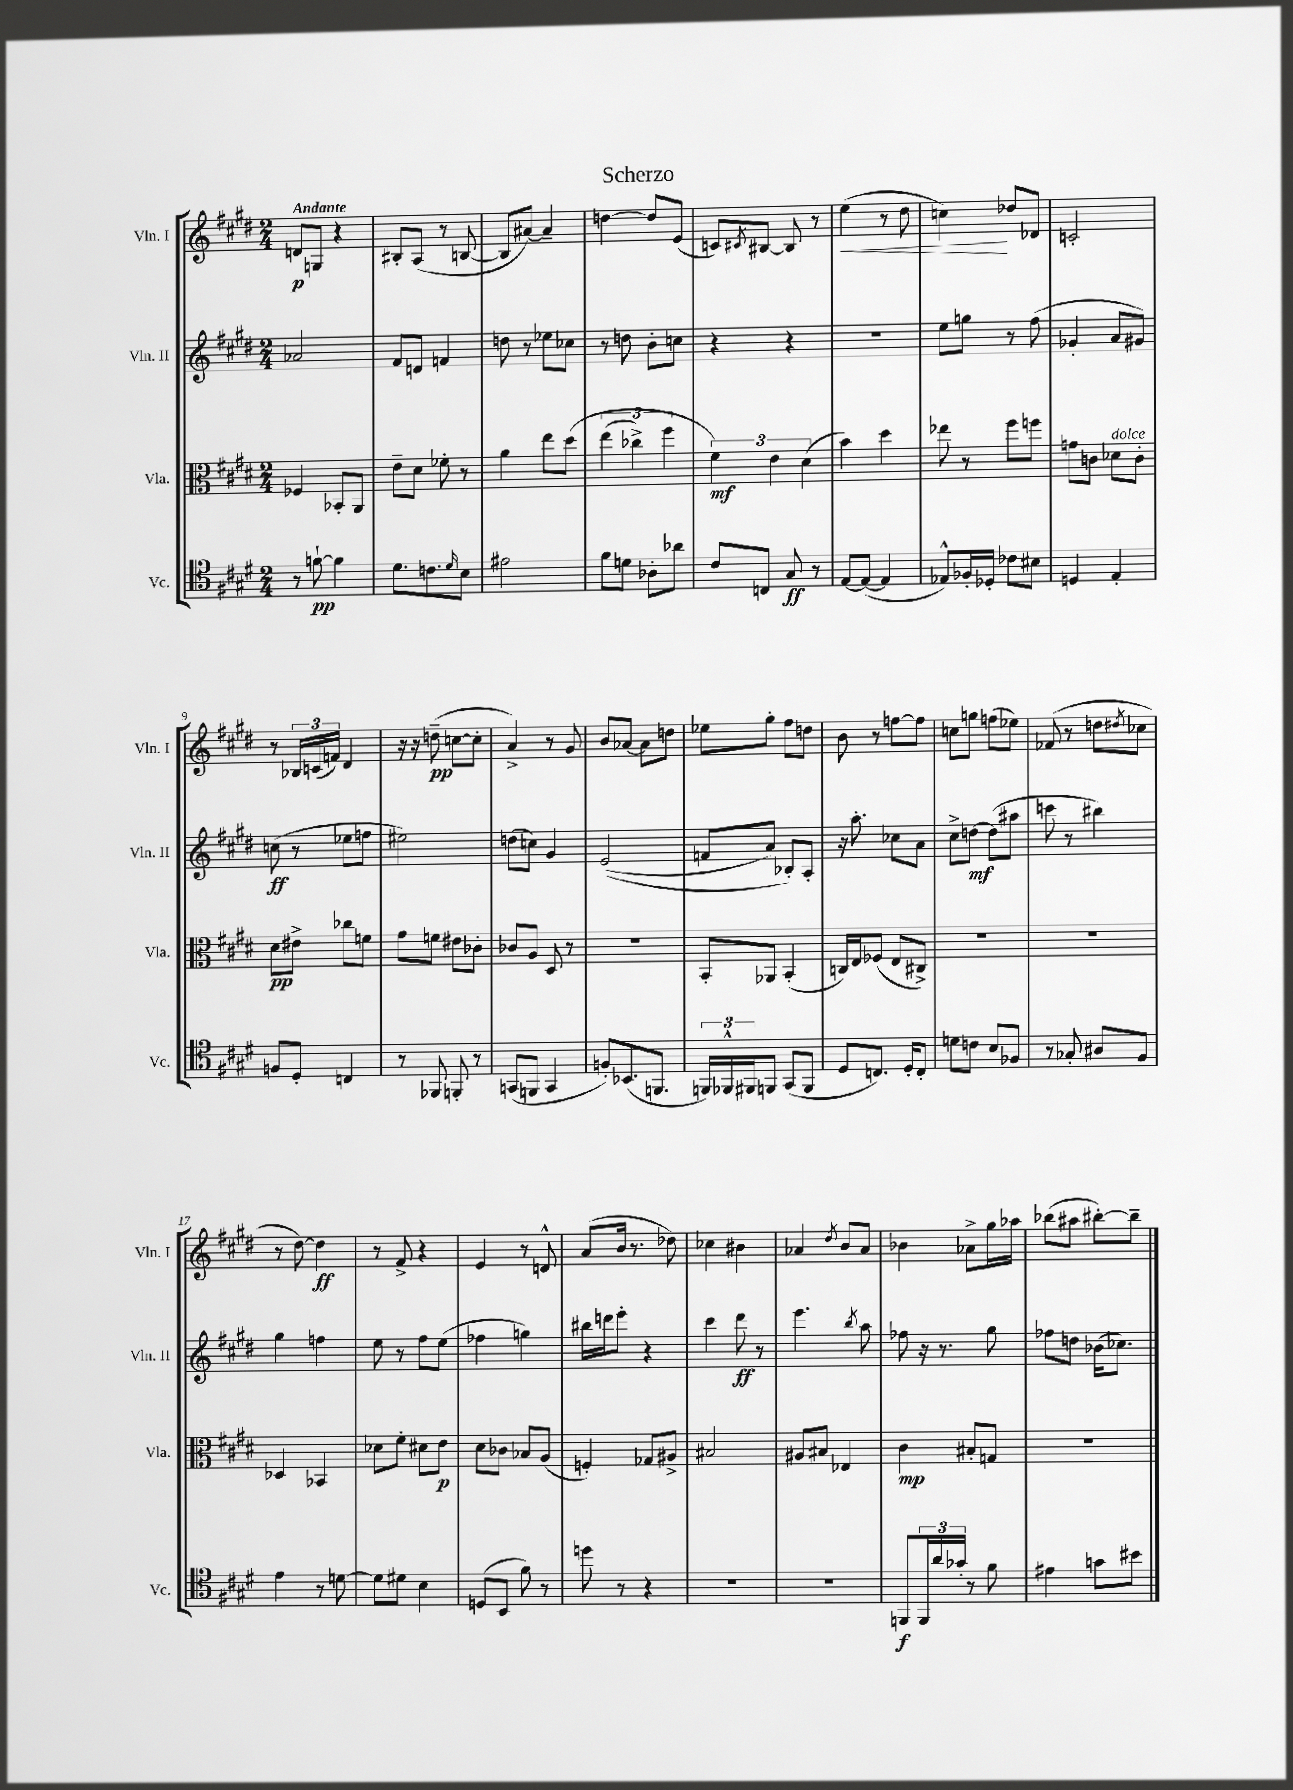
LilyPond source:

\header { title = "Scherzo" }
<<
\new StaffGroup <<
\new Staff = "s0" \with { instrumentName = "Vln. I" shortInstrumentName = "Vln. I" } {
    \clef treble \key e \major \numericTimeSignature \time 2/4 \tempo "Andante"
    d'8\p g8 r4 |
    bis8-. a8( r8 b8~ |
    b8 ais'8~) ais'4-- |
    d''4~ d''8 e'8( |
    c'8) \acciaccatura { cis'8 } bis8~ bis8 r8 |
    e''4\<( r8 dis''8 |
    c''4\!) des''8 des'8 |
    c'2-. |
    r8 \tuplet 3/2 { bes16 c'16( f'16) } dis'4 |
    r16 r16 d''8--\pp( c''8~ c''8-. |
    a'4->) r8 gis'8 |
    b'8 aes'8~ aes'8 d''8 |
    ees''8 gis''8-. fis''8 d''8 |
    b'8 r8 f''8~ f''8 |
    c''8 g''8 f''8( ees''8) |
    fes'8( r8 d''8 \acciaccatura { dis''8 } ces''8 |
    r8 dis''8~) dis''4\ff |
    r8 fis'8-> r4 |
    e'4 r8 d'8-^ |
    a'8( b'16 r8. des''8) |
    ces''4 bis'4 |
    aes'4 \acciaccatura { dis''8 } b'8 aes'8 |
    bes'4 aes'8-> gis''16 aes''16 |
    bes''8( ais''8 bis''8~-.) bis''8-- \bar "|." |
}
\new Staff = "s1" \with { instrumentName = "Vln. II" shortInstrumentName = "Vln. II" } {
    \clef treble \key e \major \numericTimeSignature \time 2/4
    aes'2 |
    fis'8 d'8 f'4 |
    d''8 r8 ees''8 ces''8 |
    r8 d''8 b'8-. c''8 |
    r4 r4 |
    r2 |
    e''8 g''8 r8 fis''8( |
    ges'4-. a'8 gis'8) |
    c''8\ff( r8 ees''8 f''8 |
    eis''2) |
    d''8( c''8) gis'4 |
    e'2(\( |
    f'8 a'8) bes8-.\) a8-. |
    r16 a''8.-. ces''8 a'8 |
    cis''8-> d''8~\mf d''8( ais''8 |
    c'''8 r8 bis''4) |
    gis''4 f''4 |
    e''8 r8 fis''8 e''8( |
    fes''4 g''4) |
    bis''16 d'''16 e'''8-. r4 |
    cis'''4 dis'''8\ff r8 |
    e'''4. \acciaccatura { b''8 } a''8 |
    fes''8 r16 r8. gis''8 |
    fes''8 d''8 bes'16( ces''8.) \bar "|." |
}
\new Staff = "s2" \with { instrumentName = "Vla." shortInstrumentName = "Vla." } {
    \clef alto \key e \major \numericTimeSignature \time 2/4
    fes4 bes,8-. a,8 |
    e'8-- dis'8 fes'8-. r8 |
    a'4 e''8 dis''8\( |
    \tuplet 3/2 { e''4( ces''4->) fis''4 } |
    \tuplet 3/2 { fis'4\mf\) e'4 dis'4( } |
    b'4) dis''4 |
    ees''8 r8 fis''8 f''8 |
    g'8 c'8 des'8^\markup { \italic "dolce" } c'8-. |
    dis'8\pp eis'8-> ces''8 f'8 |
    gis'8 f'8 eis'8 ces'8-. |
    ces'8 a8 dis8 r8 |
    R2 |
    b,8-. aes,8 b,4-.( |
    c16) e16 fes8( e8 cis8->) |
    R2 |
    R2 |
    des4 bes,4 |
    des'8 fis'8-. dis'8 e'8\p |
    dis'8 ces'8 bes8 a8( |
    f4-.) ges8 ais8-> |
    bis2 |
    ais8 bis8 ees4 |
    cis'4\mp bis8-. g8 |
    R2 \bar "|." |
}
\new Staff = "s3" \with { instrumentName = "Vc." shortInstrumentName = "Vc." } {
    \clef tenor \key e \major \numericTimeSignature \time 2/4
    r8 f'8~-!\pp f'4 |
    dis'8. c'8. \grace { dis'16 } b8 |
    eis'2 |
    fis'8 d'8 aes8-. aes'8 |
    cis'8 c8 gis8\ff r8 |
    e8~ e8~( e4 |
    ees8-^) fes16-. des16-. ces'8 bis8 |
    d4 e4-. |
    f8 dis8-. c4 |
    r8 fes,8 f,8-. r8 |
    g,8( f,8 g,4 |
    f8-.) bes,8.( f,8. |
    \tuplet 3/2 { f,16) fes,16-^ fis,16 } f,8 gis,8( f,8 |
    dis8 c8.) dis16-. c8-. |
    d'8 c'8 b8 fes8 |
    r8 ges8-. ais8 fis8 |
    e'4 r8 d'8~ |
    d'8 dis'8 b4 |
    d8( b,8 fis'8) r8 |
    d''8 r8 r4 |
    R2 |
    R2 |
    f,8\f \tuplet 3/2 { f,16 a'16 ges'16-. } r8 fis'8 |
    eis'4 g'8 bis'8 \bar "|." |
}
>>
>>
